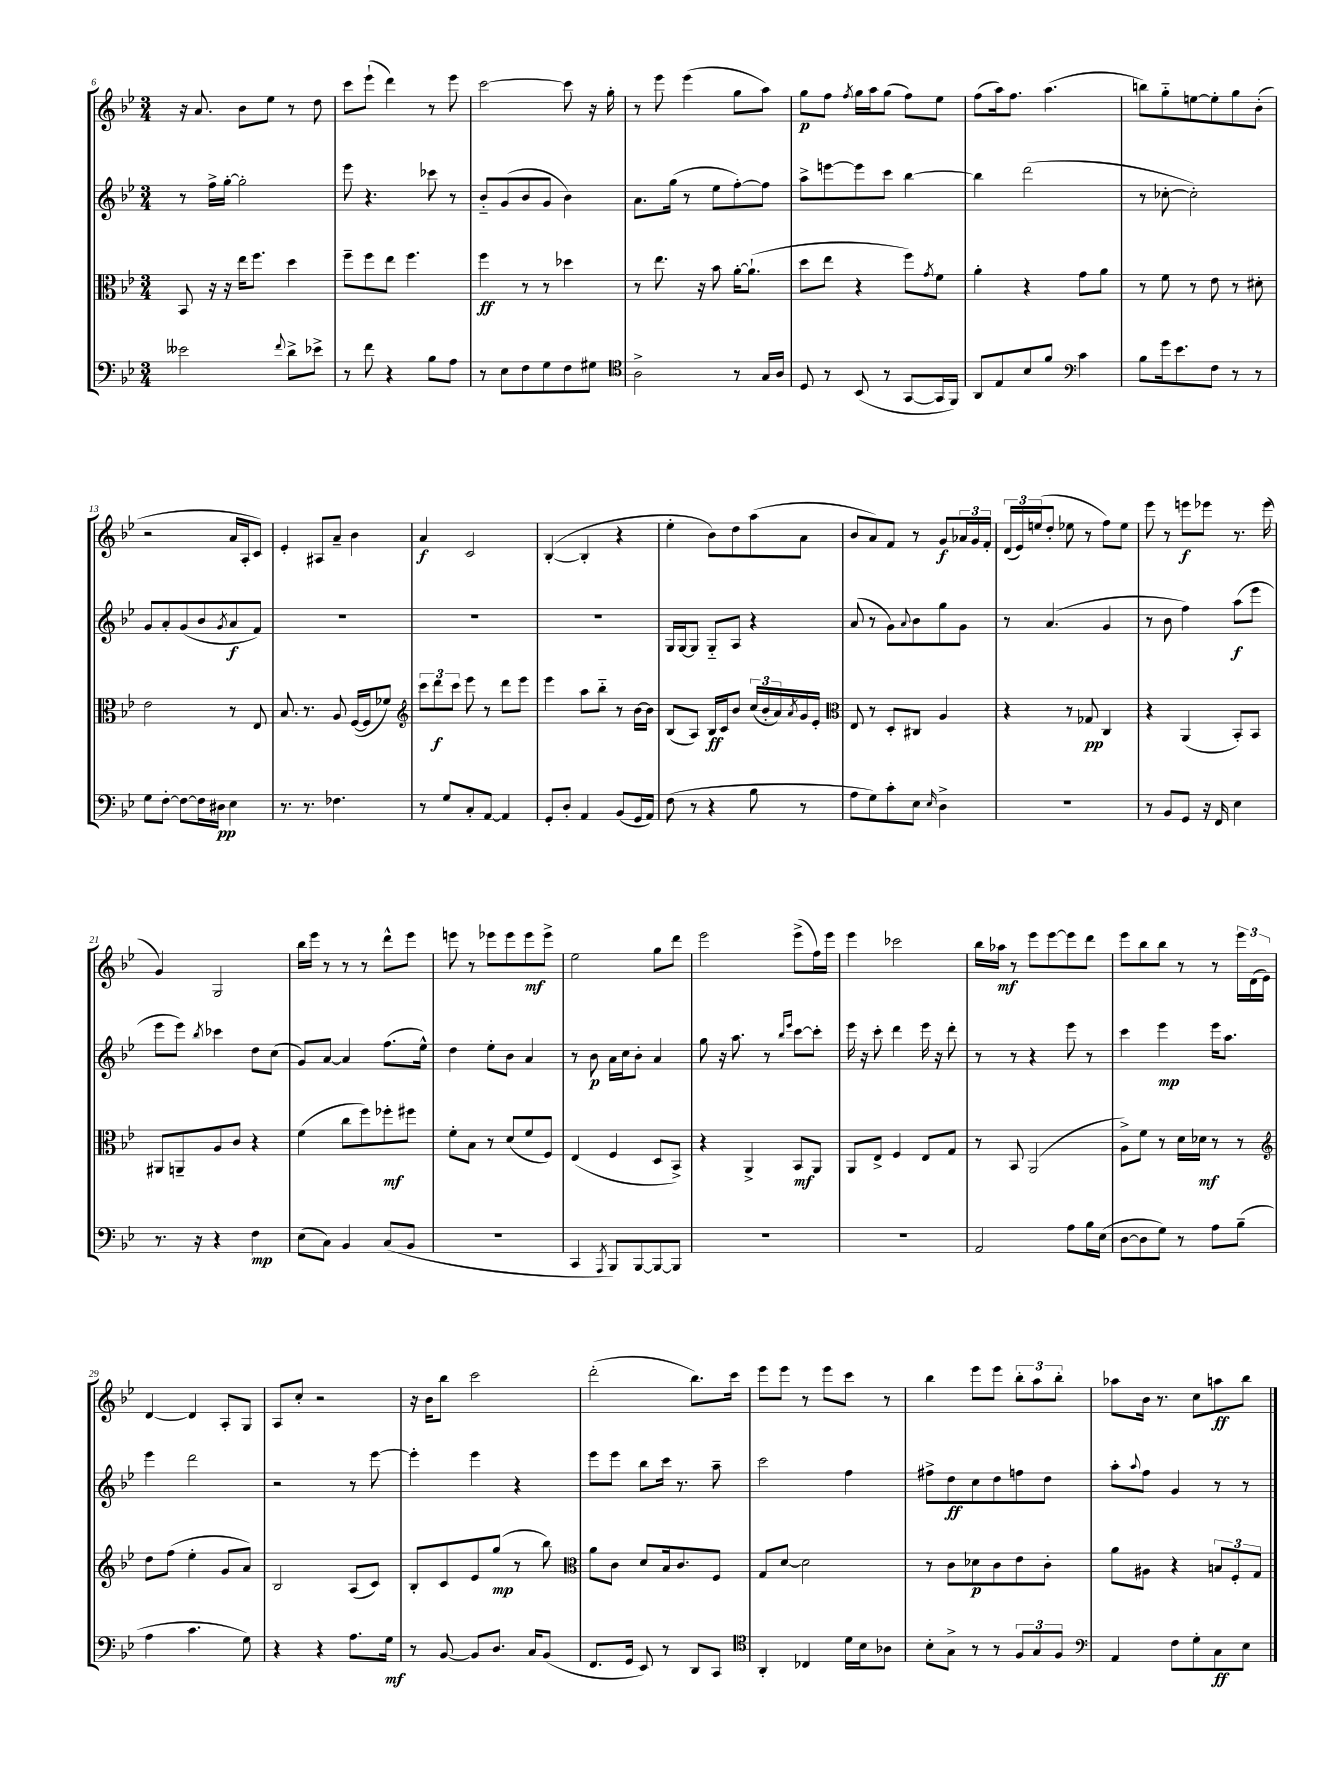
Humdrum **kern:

**kern	**dynam	**kern	**dynam	**kern	**dynam	**kern	**dynam
*part4	*part4	*part3	*part3	*part2	*part2	*part1	*part1
*staff4	*staff4	*staff3	*staff3	*staff2	*staff2	*staff1	*staff1
*clefF4	*	*clefC3	*	*clefG2	*	*clefG2	*
*k[b-e-]	*	*k[b-e-]	*	*k[b-e-]	*	*k[b-e-]	*
*M3/4	*	*M3/4	*	*M3/4	*	*M3/4	*
=6	=6	=6	=6	=6	=6	=6	=6
2e--X\	.	8BB-/	.	8r	.	16r	.
.	.	.	.	.	.	8.a/	.
.	.	16r	.	16ff^\LL	.	.	.
.	.	16r	.	[16gg'\JJ	.	.	.
.	.	16ee-\KL	.	2gg'\]	.	8b-\L	.
.	.	8.ff\J	.	.	.	.	.
.	.	.	.	.	.	8ee-\J	.
8qqf/	.	.	.	.	.	.	.
8d^\L	.	4dd\	.	.	.	8r	.
8e-X^\J	.	.	.	.	.	8dd\	.
=7	=7	=7	=7	=7	=7	=7	=7
8r	.	8ff~\L	.	8eee-\	.	8ccc\L	.
8f\	.	8ff\	.	4.r	.	(8eee-`\J	.
4r	.	8ee-\J	.	.	.	4ddd\)	.
.	.	4.ff\	.	.	.	.	.
8B-\L	.	.	.	8ccc-X\	.	8r	.
8A\J	.	.	.	8r	.	8eee-\	.
=8	=8	=8	=8	=8	=8	=8	=8
8r	.	4ff\	ff	8b-/L	.	[2ccc\	.
8E-\L	.	.	.	(8g/	.	.	.
8F\	.	8r	.	8b-/	.	.	.
8G\	.	8r	.	8g/J	.	.	.
8F\	.	4dd-X\	.	4b-\)	.	8ccc\]	.
8G#X\J	.	.	.	.	.	16r	.
.	.	.	.	.	.	16gg'\	.
=9	=9	=9	=9	=9	=9	=9	=9
*clefC4	*	*	*	*	*	*	*
2A^\	.	8r	.	8.a\L	.	8r	.
.	.	8.ee-\	.	.	.	8eee-\	.
.	.	.	.	(16gg\Jk	.	.	.
.	.	.	.	8r	.	(4eee-\	.
.	.	16r	.	.	.	.	.
.	.	8b-\	.	8ee-\L	.	.	.
8r	.	[16a'\KL	.	[8ff'\)	.	8gg\L	.
.	.	(8.a`\J]	.	.	.	.	.
16G/LL	.	.	.	8ff\J]	.	8aa\J)	.
16A/JJ	.	.	.	.	.	.	.
=10	=10	=10	=10	=10	=10	=10	=10
8D/	.	8dd\L	.	8aa^\L	.	8gg\L	p
8r	.	8ee-\J	.	[8eeen\	.	8ff\J	.
.	.	.	.	.	.	8qff/	.
(8BB-/	.	4r	.	8eee\]	.	16gg\LL	.
.	.	.	.	.	.	16aa\J	.
8r	.	.	.	8ccc\J	.	(8gg\J	.
[8GG/L	.	8ff\L)	.	[4bb-\	.	8ff\L)	.
.	.	8qg/	.	.	.	.	.
16GG/L]	.	8f\J	.	.	.	8ee-\J	.
16FF/JJ)	.	.	.	.	.	.	.
=11	=11	=11	=11	=11	=11	=11	=11
8AA/L	.	4a'\	.	4bb-\]	.	(8ff\L	.
8E-/	.	.	.	.	.	16aa\k)	.
.	.	.	.	.	.	8.ff\J	.
8B-/	.	4r	.	(2ddd\	.	.	.
8f/J	.	.	.	.	.	(4.aa\	.
*clefF4	*	*	*	*	*	*	*
4c\	.	8g\L	.	.	.	.	.
.	.	8a\J	.	.	.	.	.
=12	=12	=12	=12	=12	=12	=12	=12
8B-\L	.	8r	.	8r	.	8bbn\L)	.
16g\k	.	8f\	.	[8cc-X'\	.	8gg\	.
8.e-\	.	.	.	.	.	.	.
.	.	8r	.	2cc-'\])	.	[8een\	.
8F\J	.	8e-\	.	.	.	8ee'\]	.
8r	.	8r	.	.	.	8gg\	.
8r	.	8d#X'\	.	.	.	(8b-'\J	.
!!LO:LB:g=z
=13	=13	=13	=13	=13	=13	=13	=13
8G\L	.	2e-\	.	8g/L	.	2r	.
[8F'\J	.	.	.	8a'/	.	.	.
8F\L_	.	.	.	(8g/	.	.	.
16F\L]	.	.	.	8b-/	.	.	.
16D#X\JJ	pp	.	.	.	.	.	.
.	.	.	.	8qg/	.	.	.
4E-\	.	8r	.	8a/	f	16a/LL	.
.	.	.	.	.	.	16A'/J	.
.	.	8E-/	.	8f/J)	.	8c/J)	.
=14	=14	=14	=14	=14	=14	=14	=14
8.r	.	8.B-/	.	2.r	.	4e-'/	.
8.r	.	8.r	.	.	.	.	.
.	.	.	.	.	.	8A#X/L	.
4.F-X\	.	8A/	.	.	.	8a~/J	.
.	.	([16F/LL	.	.	.	4b-\	.
.	.	16F/J]	.	.	.	.	.
.	.	8f-X/J)	.	.	.	.	.
=15	=15	=15	=15	=15	=15	=15	=15
*	*	*clefG2	*	*	*	*	*
8r	.	12ccc\L	.	2.r	.	4a/	f
.	.	12ddd\	f	.	.	.	.
8G/L	.	.	.	.	.	.	.
.	.	12ccc\J	.	.	.	.	.
8C'/	.	8eee-\	.	.	.	2c/	.
[8AA/J	.	8r	.	.	.	.	.
4AA/]	.	8ddd\L	.	.	.	.	.
.	.	8eee-\J	.	.	.	.	.
=16	=16	=16	=16	=16	=16	=16	=16
8GG'/L	.	4eee-\	.	2.r	.	([4B-'/	.
8D'/J	.	.	.	.	.	.	.
4AA/	.	8aa\L	.	.	.	4B-'/]	.
.	.	8bb-\J	.	.	.	.	.
(8BB-/L	.	8r	.	.	.	4r	.
16GG/L	.	[16b-\LL	.	.	.	.	.
16AA/JJ)	.	16b-\JJ]	.	.	.	.	.
=17	=17	=17	=17	=17	=17	=17	=17
(8F\	.	(8B-/L	.	16G/LL	.	4ee-'\	.
.	.	.	.	[16G/J	.	.	.
8r	.	8A/J)	.	8G/J]	.	.	.
4r	.	16B-/LL	ff	8G/L	.	8b-\L)	.
.	.	16c/J	.	.	.	.	.
.	.	8b-/J	.	8A/J	.	8dd\	.
8B-\	.	(24cc/LL	.	4r	.	(8aa\	.
.	.	24b-'/	.	.	.	.	.
.	.	24a/)	.	.	.	.	.
.	.	8qa/	.	.	.	.	.
8r	.	16g/	.	.	.	8a\J	.
.	.	16e-'/JJ	.	.	.	.	.
=18	=18	=18	=18	=18	=18	=18	=18
*	*	*clefC3	*	*	*	*	*
8A\L	.	8E-/	.	(8a/	.	8b-/L	.
8G\)	.	8r	.	8r	.	8a/)	.
8c'\	.	8D'/L	.	8g\L)	.	8f/J	.
.	.	.	.	8qqa/	.	.	.
8E-\J	.	8C#X/J	.	8b-\	.	8r	.
16qqE-/	.	.	.	.	.	.	.
4D^\	.	4A/	.	8gg\	.	8g/L	f
.	.	.	.	8g\J	.	24a-X/L	.
.	.	.	.	.	.	24g/	.
.	.	.	.	.	.	24f'/JJ	.
=19	=19	=19	=19	=19	=19	=19	=19
2.r	.	4r	.	8r	.	(24d/LL	.
.	.	.	.	.	.	24e-/)	.
.	.	.	.	.	.	(24een/J	.
.	.	.	.	(4.a/	.	8dd'/J	.
.	.	8r	.	.	.	8ee-X\	.
.	.	8G-X/	pp	.	.	8r	.
.	.	4C/	.	4g/	.	8ff\L)	.
.	.	.	.	.	.	8ee-\J	.
=20	=20	=20	=20	=20	=20	=20	=20
8r	.	4r	.	8r	.	8eee-\	.
8BB-/L	.	.	.	8b-\	.	8r	.
8GG/J	.	(4AA/	.	4ff\)	.	8eeen\L	f
16r	.	.	.	.	.	8eee-X\J	.
16FF/	.	.	.	.	.	.	.
4E-\	.	8BB-'/L)	.	(8aa\L	f	8.r	.
.	.	8BB-/J	.	8eee-\J	.	.	.
.	.	.	.	.	.	(16eee-\	.
!!LO:LB:g=z
=21	=21	=21	=21	=21	=21	=21	=21
8.r	.	8AA#X/L	.	8eee-\L	.	4g/)	.
.	.	8AAn~/	.	8eee-\J)	.	.	.
16r	.	.	.	.	.	.	.
.	.	.	.	8qbb-/	.	.	.
4r	.	8A/	.	4ccc-X\	.	2G/	.
.	.	8c/J	.	.	.	.	.
4F\	mp	4r	.	8dd\L	.	.	.
.	.	.	.	(8cc\J	.	.	.
=22	=22	=22	=22	=22	=22	=22	=22
(8E-\L	.	(4f\	.	8g/L)	.	16bb-\LL	.
.	.	.	.	.	.	16eee-\JJ	.
8C\J)	.	.	.	[8a/J	.	8r	.
4BB-/	.	8cc\L	.	4a/]	.	8r	.
.	.	8ff\)	.	.	.	8r	.
(8C/L	.	8ff-X'\	mf	(8.ff\L	.	8ddd^^\L	.
8BB-/J	.	8ff#X\J	.	.	.	8eee-\J	.
.	.	.	.	16ee-^^\Jk)	.	.	.
=23	=23	=23	=23	=23	=23	=23	=23
2.r	.	8f'\L	.	4dd\	.	8eeen\	.
.	.	8B-\J	.	.	.	8r	.
.	.	8r	.	8ee-'\L	.	8eee-X\L	.
.	.	(8d/L	.	8b-\J	.	8eee-\	.
.	.	8f/	.	4a/	.	8eee-\	mf
.	.	8F/J)	.	.	.	8eee-^\J	.
=24	=24	=24	=24	=24	=24	=24	=24
4CC/	.	(4E-/	.	8r	.	2ee-\	.
.	.	.	.	8b-\	p	.	.
8qAAA/	.	.	.	.	.	.	.
8BBB-/L)	.	4F/	.	16a\LL	.	.	.
.	.	.	.	16cc\J	.	.	.
[8BBB-/	.	.	.	8b-'\J	.	.	.
8BBB-/_	.	8D/L	.	4a/	.	8gg\L	.
8BBB-/J]	.	8BB-^/J)	.	.	.	8ddd\J	.
=25	=25	=25	=25	=25	=25	=25	=25
2.r	.	4r	.	8gg\	.	2eee-\	.
.	.	.	.	16r	.	.	.
.	.	.	.	8.aa\	.	.	.
.	.	4AA^/	.	.	.	.	.
.	.	.	.	8r	.	.	.
.	.	.	.	16qqbb-/LL	.	.	.
.	.	.	.	16qqeee-/JJ	.	.	.
.	.	8BB-/L	mf	[8ccc\L	.	(8eee-^\L	.
.	.	8AA/J	.	8ccc'\J]	.	16ff\L)	.
.	.	.	.	.	.	16eee-\JJ	.
=26	=26	=26	=26	=26	=26	=26	=26
2.r	.	8AA/L	.	16eee-\	.	4eee-\	.
.	.	.	.	16r	.	.	.
.	.	8E-^/J	.	8ccc'\	.	.	.
.	.	4F/	.	4ddd\	.	2ccc-X\	.
.	.	8E-/L	.	16eee-\	.	.	.
.	.	.	.	16r	.	.	.
.	.	8G/J	.	8ddd'\	.	.	.
=27	=27	=27	=27	=27	=27	=27	=27
2AA/	.	8r	.	8r	.	16bb-\LL	.
.	.	.	.	.	.	16aa-X\JJ	mf
.	.	8BB-/	.	8r	.	8r	.
.	.	(2AA/	.	4r	.	8eee-\L	.
.	.	.	.	.	.	[8eee-\	.
8A\L	.	.	.	8eee-\	.	8eee-\]	.
16B-\L	.	.	.	8r	.	8ddd\J	.
(16E-\JJ	.	.	.	.	.	.	.
=28	=28	=28	=28	=28	=28	=28	=28
[8D\L	.	8A^\L)	.	4ccc\	.	8eee-\L	.
8D\]	.	8f\J	.	.	.	8bb-\	.
8G\J)	.	8r	.	4eee-\	mp	8bb-\J	.
8r	.	16d\LL	.	.	.	8r	.
.	.	16d-X\JJ	mf	.	.	.	.
8A\L	.	8r	.	16eee-\KL	.	8r	.
.	.	.	.	8.aa\J	.	.	.
(8B-~\J	.	8r	.	.	.	24eee-\LL	.
.	.	.	.	.	.	(24d\	.
.	.	.	.	.	.	24e-\JJ)	.
!!LO:LB:g=z
=29	=29	=29	=29	=29	=29	=29	=29
*	*	*clefG2	*	*	*	*	*
4A\	.	8dd\L	.	4eee-\	.	[4d/	.
.	.	(8ff\J	.	.	.	.	.
4.c\	.	4ee-'\	.	2ddd\	.	4d/]	.
.	.	8g/L	.	.	.	8A'/L	.
8G\)	.	8a/J)	.	.	.	8G/J	.
=30	=30	=30	=30	=30	=30	=30	=30
4r	.	2B-/	.	2r	.	8A/L	.
.	.	.	.	.	.	8cc'/J	.
4r	.	.	.	.	.	2r	.
8.A\L	.	(8A/L	.	8r	.	.	.
.	.	8c/J)	.	[8eee-\	.	.	.
16G\Jk	mf	.	.	.	.	.	.
=31	=31	=31	=31	=31	=31	=31	=31
8r	.	8B-'/L	.	4eee-'\]	.	16r	.
.	.	.	.	.	.	16b-\KL	.
[8BB-/	.	8c/	.	.	.	8bb-\J	.
8BB-/L]	.	8e-/	.	4eee-\	.	2ccc\	.
8.D/J	.	(8gg/J	mp	.	.	.	.
.	.	8r	.	4r	.	.	.
16C/KL	.	.	.	.	.	.	.
(8BB-/J	.	8bb-\)	.	.	.	.	.
=32	=32	=32	=32	=32	=32	=32	=32
*	*	*clefC3	*	*	*	*	*
8.FF/L	.	8a\L	.	8eee-\L	.	(2ddd'\	.
.	.	8c\J	.	8eee-\J	.	.	.
16GG/Jk	.	.	.	.	.	.	.
8EE-/)	.	8d/L	.	8bb-\L	.	.	.
8r	.	16B-/k	.	16ccc\Jk	.	.	.
.	.	8.c/	.	8.r	.	.	.
8DD/L	.	.	.	.	.	8.bb-\L)	.
8CC/J	.	8F/J	.	8aa~\	.	.	.
.	.	.	.	.	.	16ccc\Jk	.
=33	=33	=33	=33	=33	=33	=33	=33
*clefC4	*	*	*	*	*	*	*
4AA'/	.	8G/L	.	2ccc\	.	8eee-\L	.
.	.	[8d/J	.	.	.	8eee-\J	.
4C-X/	.	2d\]	.	.	.	8r	.
.	.	.	.	.	.	8eee-\L	.
16d\LL	.	.	.	4ff\	.	8ccc\J	.
16B-\J	.	.	.	.	.	.	.
8A-X\J	.	.	.	.	.	8r	.
=34	=34	=34	=34	=34	=34	=34	=34
8B-'\L	.	8r	.	8ff#X^\L	.	4bb-\	.
8G^\J	.	8c\L	.	8dd\	ff	.	.
8r	.	8d-X\	p	8cc\	.	8eee-\L	.
8r	.	8c\	.	8dd\	.	8eee-\J	.
12F/L	.	8e-\	.	8ffn\	.	12bb-'\L	.
12G/	.	.	.	.	.	12aa\	.
.	.	8c'\J	.	8dd\J	.	.	.
12F/J	.	.	.	.	.	12bb-'\J	.
=35	=35	=35	=35	=35	=35	=35	=35
*clefF4	*	*	*	*	*	*	*
4AA/	.	8a\L	.	8aa'\L	.	8aa-X\L	.
.	.	.	.	8qqaa/	.	.	.
.	.	8A#X\J	.	8ff\J	.	16b-\Jk	.
.	.	.	.	.	.	8.r	.
8F\L	.	4r	.	4g/	.	.	.
8G'\	.	.	.	.	.	8cc\L	.
8C\	ff	12Bn/L	.	8r	.	8aan\	ff
.	.	12F'/	.	.	.	.	.
8E-\J	.	.	.	8r	.	8bb-\J	.
.	.	12G/J	.	.	.	.	.
==	==	==	==	==	==	==	==
*-	*-	*-	*-	*-	*-	*-	*-
